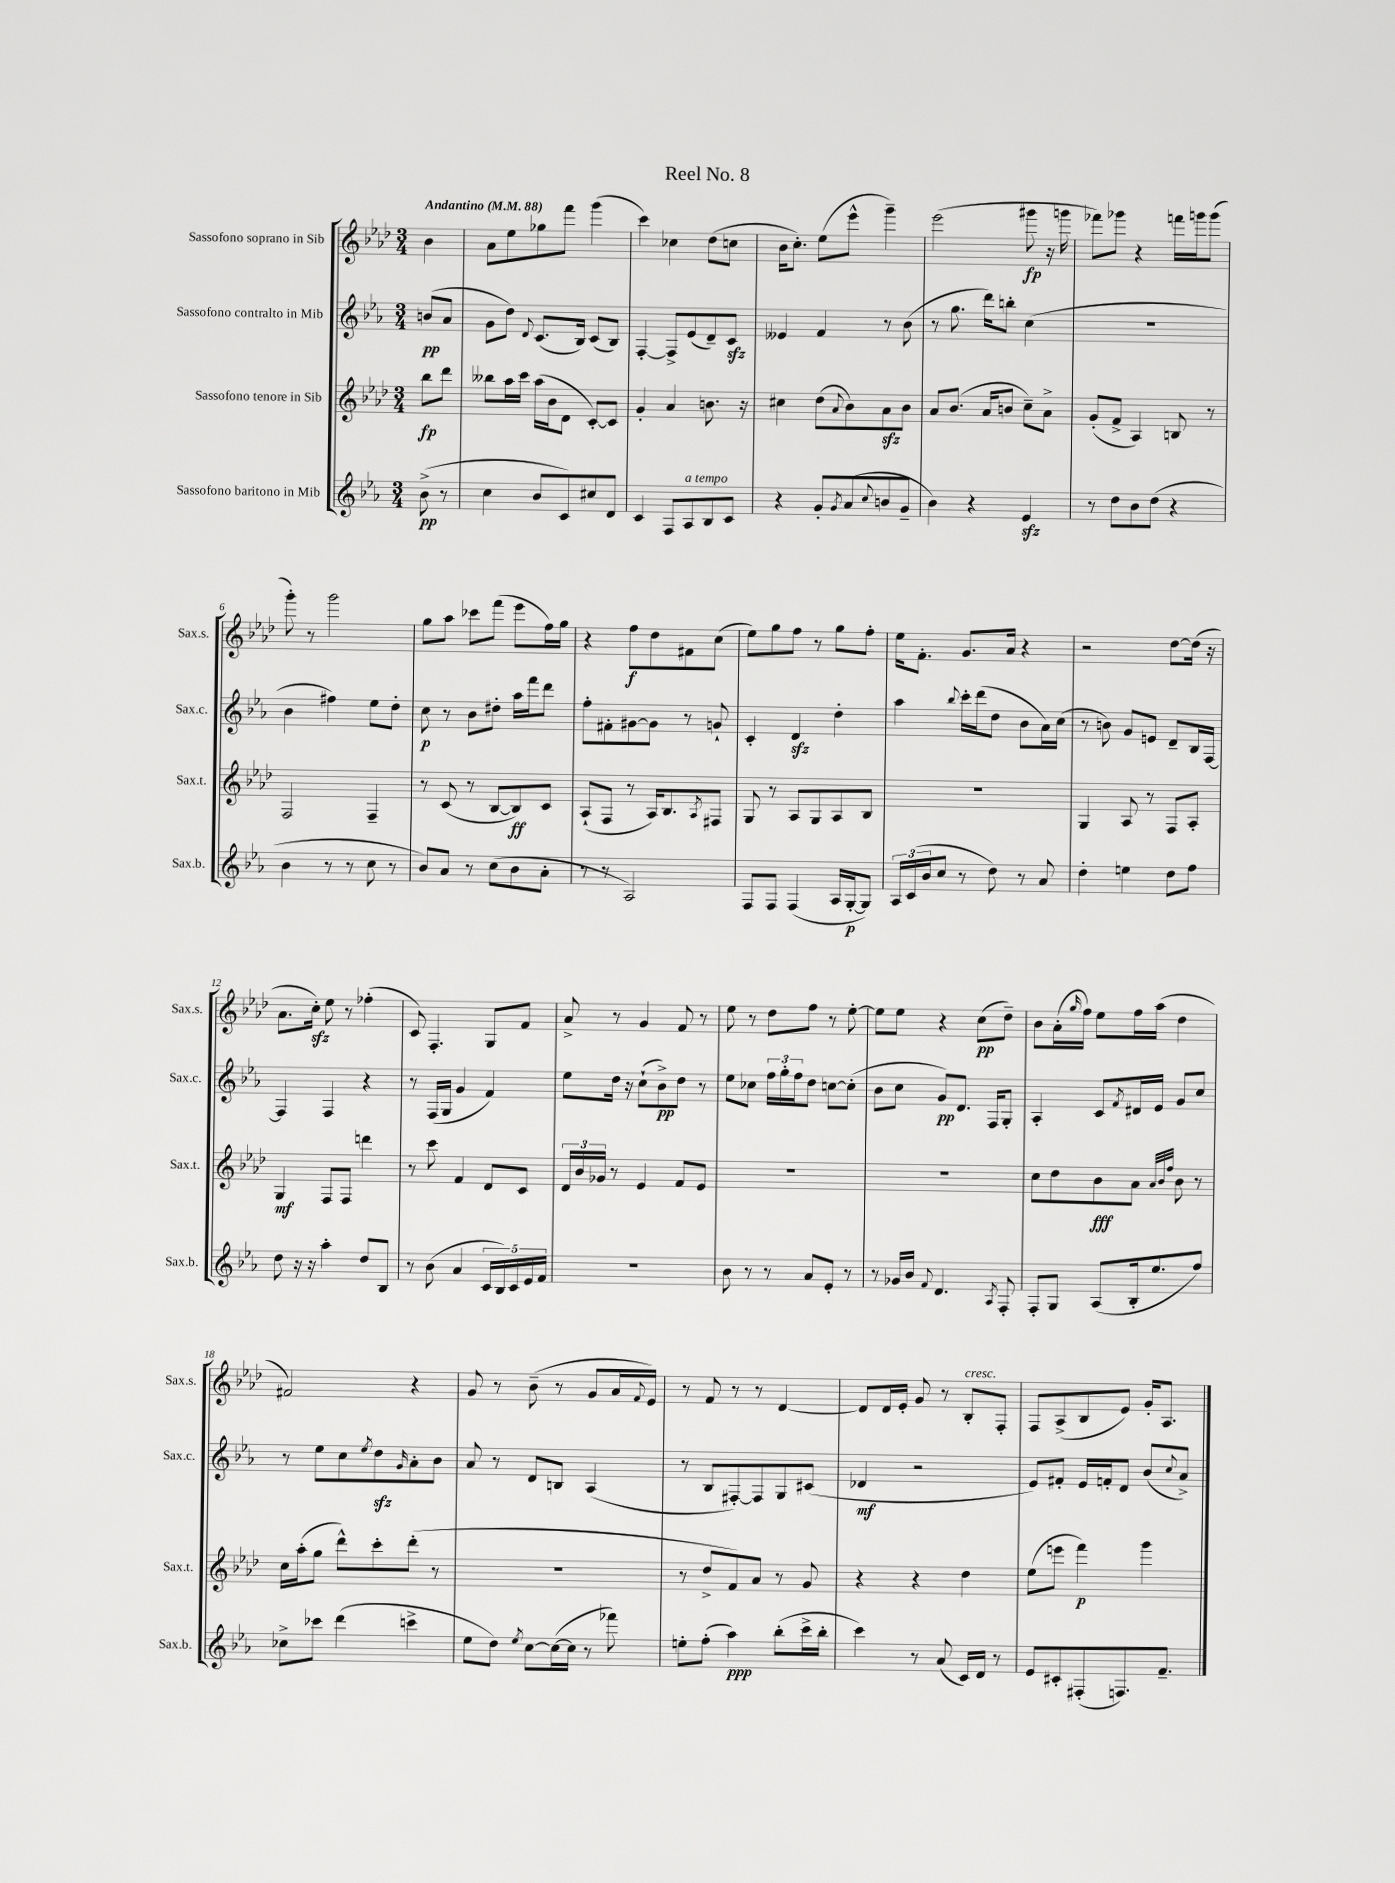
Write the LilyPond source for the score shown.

\header { title = "Reel No. 8" }
<<
\new StaffGroup <<
\new Staff = "s0" \with { instrumentName = "Sassofono soprano in Sib" shortInstrumentName = "Sax.s." } {
    \clef treble \key aes \major \numericTimeSignature \time 3/4 \partial 4 \tempo "Andantino" 4 = 88
    bes'4 |
    aes'8 ees''8 ges''8 f'''8 g'''4( |
    c'''4) ces''4 des''8( c''8 |
    bes'16 c''8.-.) ees''8( ees'''8-^ g'''4--) |
    ees'''2( gis'''8\fp r16 g'''16 |
    fes'''8) ges'''8 r4 f'''16 g'''16 g'''8( |
    g'''8-.) r8 g'''2 |
    g''8 aes''8 ces'''8 f'''8( ees'''8 f''16) g''16 |
    r4 f''8\f des''8 fis'8 c''8( |
    ees''8) g''8 f''8 r8 g''8 f''8-. |
    ees''16 f'8.-. g'8. aes'16 r4 |
    r2 des''8~ des''16( r16 |
    aes'8. c''16-.\sfz) ees''8 r8 fes''4-.( |
    c'8) f4.-. g8 f'8 |
    aes'8-> r8 g'4 f'8 r8 |
    ees''8 r8 des''8 f''8 r8 ees''8~-. |
    ees''8 ees''8 r4 c''8\pp( des''8--) |
    bes'8 aes'16-.( \grace { g''16 } f''16) ees''8 f''16 aes''16( des''4 |
    fis'2) r4 |
    g'8 r8 bes'8--( r8 g'8 aes'16 \appoggiatura { f'8 } ees'16) |
    r8 f'8 r8 r8 des'4~ |
    des'8 des'16 ees'16-. g'8 r8 bes8-.^\markup { \italic "cresc." } f8-. |
    f8 aes8->( bes8 ees'8) g'16-. aes8. \bar "|." |
}
\new Staff = "s1" \with { instrumentName = "Sassofono contralto in Mib" shortInstrumentName = "Sax.c." } {
    \clef treble \key ees \major \numericTimeSignature \time 3/4 \partial 4
    b'8\pp( aes'8 |
    g'8 d''8) \appoggiatura { d'8 } c'8.( bes16) c'8( bes8) |
    f4~-. f8-> ees'8( d'8--) c'8\sfz |
    eeses'4 f'4 r8 bes'8( |
    r8 g''8. d'''16) b''8-. c''4( |
    R2. |
    bes'4 fis''4) ees''8 d''8-. |
    c''8\p r8 bes'8 dis''8-. aes''16 f'''16 d'''8 |
    f''8-. fis'8-. gis'8~ gis'8 r8 g'8-! |
    c'4-. d'4\sfz d''4-. |
    aes''4 \appoggiatura { bes''8 } c'''16-. d'''16( d''8 bes'8 aes'16) c''16( |
    r8 b'8) g'8 e'8 d'8-- bes16 f16~ |
    f4 f4 r4 |
    r8 f16( g16 g'4 f'4) |
    ees''8 d''16 r16 c''8-!( bes'8->\pp) d''8 r8 |
    ees''8 ces''8 \tuplet 3/2 { f''16 g''16-. f''16 } d''8 c''8~ c''8-.( |
    bes'8 c''8 g'8\pp) d'8. f16 g8-. |
    aes4-. c'8 \acciaccatura { f'8 } dis'16 ees'16 g'8 c''8 |
    r8 ees''8 c''8 \acciaccatura { ees''8 } d''8\sfz \grace { g'16 } aes'8-. bes'8 |
    aes'8 r8 d'8 b8 aes4( |
    r8 bes8 fis8~-.) fis8 g8 cis'8( |
    des'4\mf r2 |
    ees'8) fis'8-. ees'16 f'16-. d'8 bes'8( \appoggiatura { c''8 } aes'8->) \bar "|." |
}
\new Staff = "s2" \with { instrumentName = "Sassofono tenore in Sib" shortInstrumentName = "Sax.t." } {
    \clef treble \key aes \major \numericTimeSignature \time 3/4 \partial 4
    bes''8\fp des'''8 |
    beses''8 aes''16 c'''16 aes''16( bes'16 des'8 c'8~-.) c'8 |
    g'4-. aes'4 b'8. r16 |
    cis''4 des''8( \appoggiatura { aes'8 } bes'8) aes'8\sfz bes'8 |
    aes'8 bes'8.( aes'16 b'8 c''8--) aes'8-> |
    g'8-.( f'8-> aes4) b8 r8 |
    f2 f4-- |
    r8 c'8( r8 bes8~ bes8\ff) c'8 |
    aes8-!( f8 r8 aes16) bes8. \acciaccatura { aes8 } fis8 |
    g8 r8 aes8 g8 aes8 bes8 |
    R2. |
    g4 aes8 r8 f8 aes8-. |
    g4\mf f8 f8 d'''4 |
    r8 c'''8 f'4 des'8 c'8 |
    \tuplet 3/2 { des'16 bes'16 ges'16 } r8 ees'4 f'8 ees'8 |
    R2. |
    R2. |
    c''8 des''8 bes'8\fff aes'8 \grace { aes'32 bes'32 f''32 } bes'8 r8 |
    c''16 aes''16-.( g''8 des'''8-^) c'''8-. des'''8-.( r8 |
    R2. |
    r8 des''8-> f'8) aes'8 r8 g'8 |
    r4 r4 des''4 |
    ees''8( e'''8 f'''4\p) g'''4 \bar "|." |
}
\new Staff = "s3" \with { instrumentName = "Sassofono baritono in Mib" shortInstrumentName = "Sax.b." } {
    \clef treble \key ees \major \numericTimeSignature \time 3/4 \partial 4
    bes'8->\pp( r8 |
    c''4 bes'8 c'8) cis''8 d'8 |
    c'4 f8 aes8^\markup { \italic "a tempo" } bes8 c'8 |
    r4 g'8-. \acciaccatura { g'8 } aes'8( \appoggiatura { c''8 } b'8 g'8-- |
    bes'4) r4 ees'4\sfz |
    r8 d''8 bes'8 d''8( r4 |
    bes'4 r8 r8 c''8 r8 |
    bes'8) aes'8 r8 c''8( bes'8 aes'8-. |
    r8 r8 aes2) |
    f8 f8 f4( aes16 g16~-.\p g8) |
    \tuplet 3/2 { aes16 c'16( bes'16 } c''8 r8 d''8) r8 aes'8 |
    d''4-. e''4 d''8 f''8 |
    d''8 r16 r16 aes''4-. d''8 bes8 |
    r8 bes'8( aes'4 \tuplet 5/4 { c'16 bes16) c'16 ees'16 f'16 } |
    R2. |
    bes'8 r8 r8 aes'8 ees'8-. r8 |
    r8 ges'16 bes'16 \appoggiatura { f'8 } d'4. \acciaccatura { aes8 } f8-. |
    f8-. g8 aes8( bes16-. ees''8. f''8) |
    ces''8-> ces'''8 d'''4( c'''4-> |
    ees''8 d''8) \acciaccatura { ees''8 } c''8~ c''16~( c''16 r8 fes'''8) |
    e''8-. f''8-.( aes''4\ppp) bes''8-.( c'''16-> bes''16-. |
    c'''4) r8 aes'8( c'16) d'16 r8 |
    ees'8 cis'8-. fis8-.( f8.) f'8.-- \bar "|." |
}
>>
>>
